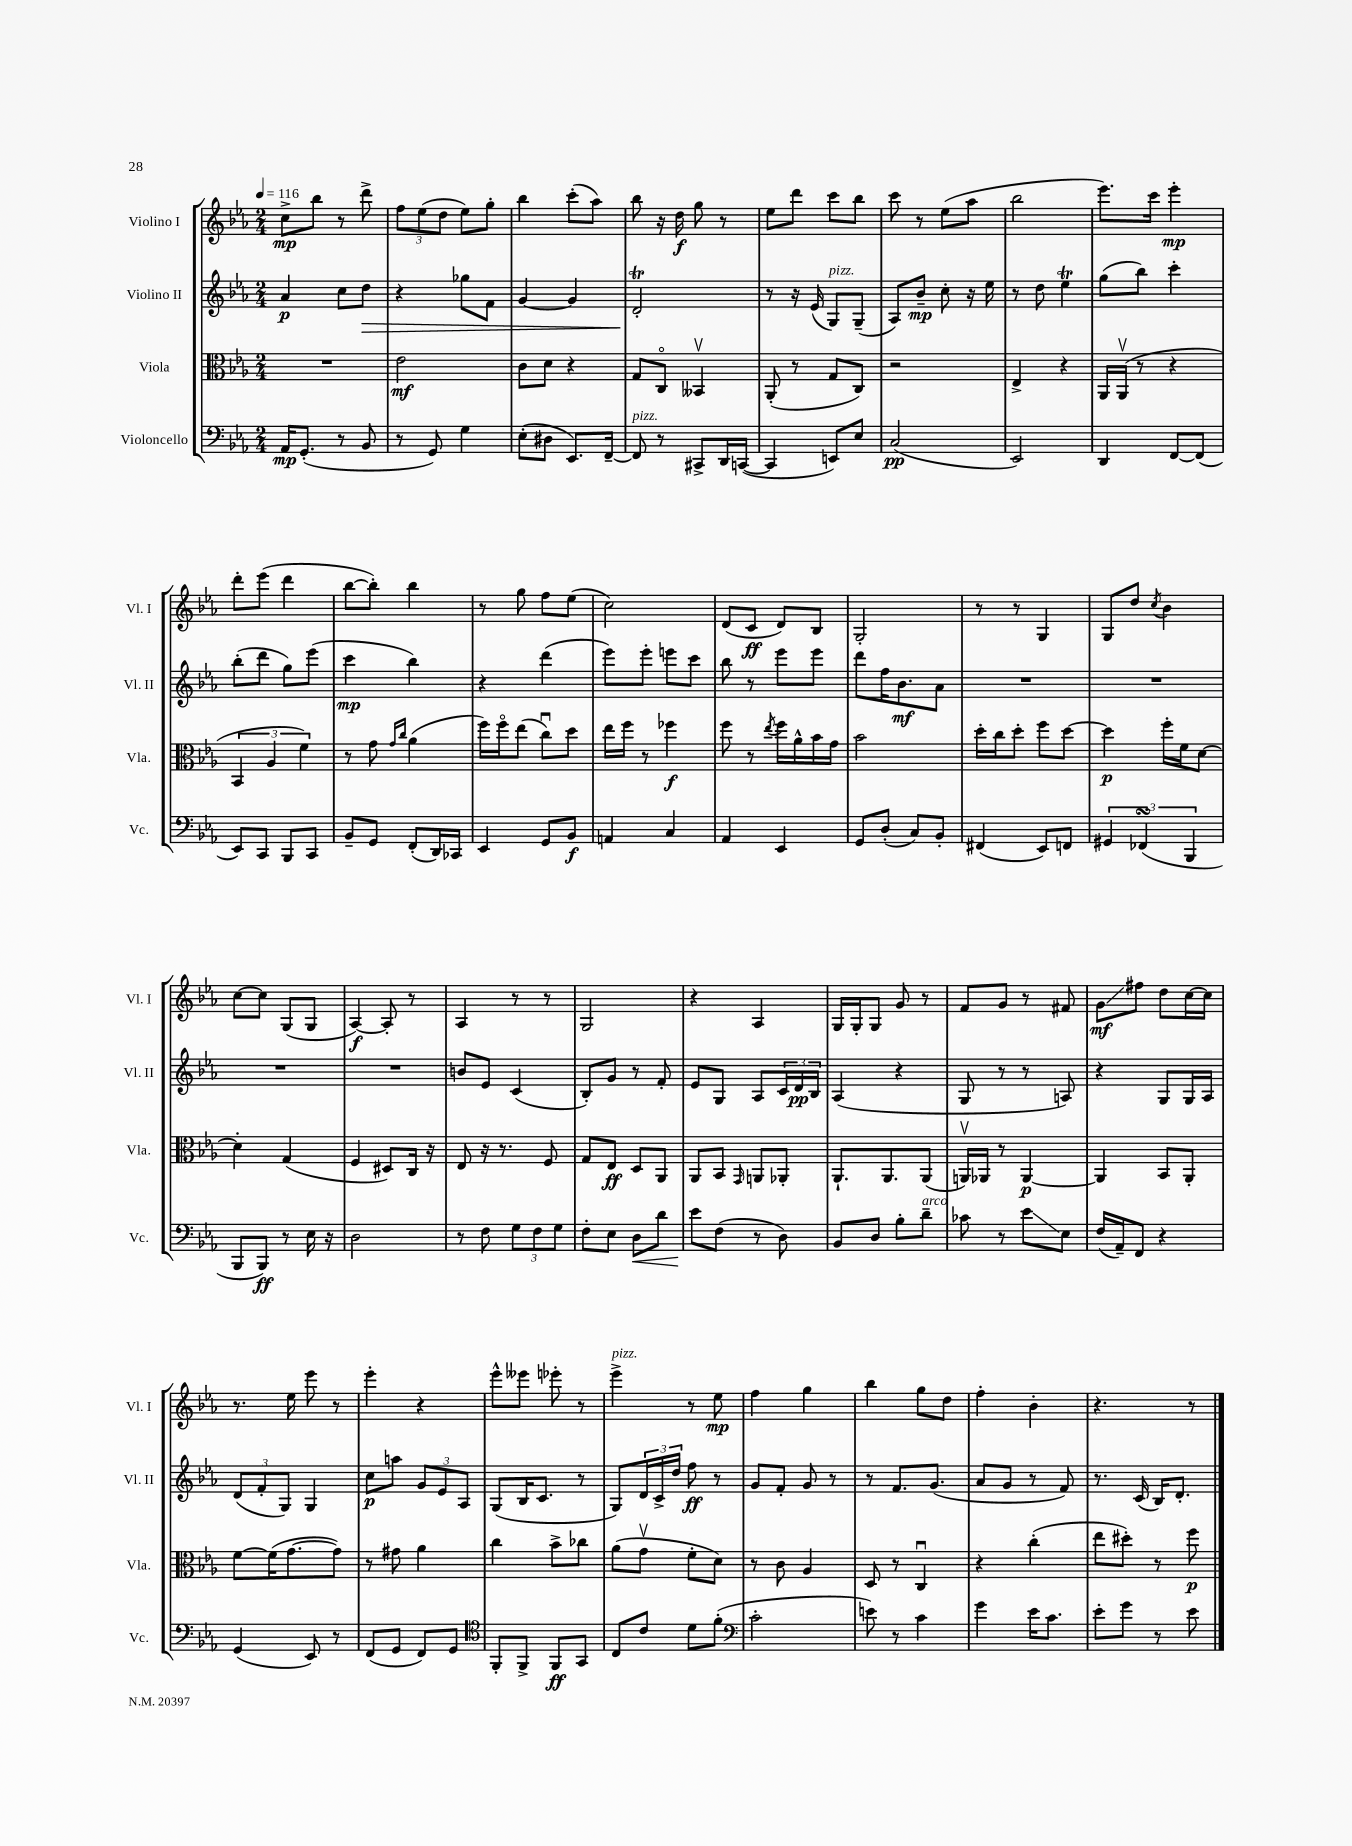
<<
\new StaffGroup <<
\new Staff = "s0" \with { instrumentName = "Violino I" shortInstrumentName = "Vl. I" } {
    \clef treble \key ees \major \numericTimeSignature \time 2/4 \tempo 4 = 116
    c''8->\mp bes''8 r8 d'''8-> |
    \tuplet 3/2 { f''8 ees''8( d''8 } ees''8) g''8-. |
    bes''4 c'''8-.( aes''8) |
    bes''8 r16 d''16\f g''8 r8 |
    ees''8 d'''8 c'''8 bes''8 |
    c'''8 r8 ees''8( aes''8 |
    bes''2 |
    ees'''8.) c'''16 ees'''4-.\mp |
    d'''8-. ees'''8( d'''4 |
    bes''8~ bes''8-.) bes''4 |
    r8 g''8 f''8 ees''8( |
    c''2) |
    d'8( c'8\ff d'8) bes8 |
    g2-. |
    r8 r8 g4 |
    g8 d''8 \acciaccatura { c''8 } bes'4 |
    c''8~ c''8 g8( g8 |
    aes4~\f) aes8-. r8 |
    aes4 r8 r8 |
    g2 |
    r4 aes4 |
    g16 g16-. g8 g'8 r8 |
    f'8 g'8 r8 fis'8 |
    g'8\glissando\mf fis''8 d''8 c''16~ c''16 |
    r8. ees''16 ees'''8 r8 |
    ees'''4-. r4 |
    ees'''8-^ eeses'''8 ees'''8-. r8 |
    ees'''4->^\markup { \italic "pizz." } r8 ees''8\mp |
    f''4 g''4 |
    bes''4 g''8 d''8 |
    f''4-. bes'4-. |
    r4. r8 \bar "|." |
}
\new Staff = "s1" \with { instrumentName = "Violino II" shortInstrumentName = "Vl. II" } {
    \clef treble \key ees \major \numericTimeSignature \time 2/4
    aes'4\p c''8 d''8\> |
    r4 ges''8 f'8 |
    g'4~ g'4 |
    d'2-.\trill\! |
    r8 r16 ees'16( g8^\markup { \italic "pizz." }) g8--( |
    aes8) bes'8--\mp c''8-. r16 ees''16 |
    r8 d''8 ees''4\trill |
    g''8( bes''8) c'''4-. |
    bes''8-.( d'''8 g''8) ees'''8( |
    c'''4\mp bes''4) |
    r4 d'''4( |
    ees'''8) ees'''8-. e'''8 c'''8 |
    bes''8 r8 ees'''8 ees'''8 |
    d'''8 f''16 bes'8.\mf aes'8 |
    R2 |
    R2 |
    R2 |
    R2 |
    b'8 ees'8 c'4( |
    bes8-.) g'8 r8 f'8-. |
    ees'8 g8 aes8 \tuplet 3/2 { c'16 d'16\pp bes16 } |
    aes4( r4 |
    g8 r8 r8 a8) |
    r4 g8 g16 aes16 |
    \tuplet 3/2 { d'8( f'8-. g8) } g4 |
    c''8\p a''8 \tuplet 3/2 { g'8 ees'8 aes8 } |
    g8( bes16 c'8. r8 |
    g8) \tuplet 3/2 { d'16 c'16-> d''16 } f''8\ff r8 |
    g'8 f'8-. g'8 r8 |
    r8 f'8. g'8.( |
    aes'8 g'8 r8 f'8) |
    r8. c'16( bes16) d'8.-. \bar "|." |
}
\new Staff = "s2" \with { instrumentName = "Viola" shortInstrumentName = "Vla." } {
    \clef alto \key ees \major \numericTimeSignature \time 2/4
    R2 |
    ees'2\mf |
    c'8 d'8 r4 |
    g8 c8\flageolet beses,4\upbow |
    aes,8-.( r8 g8 c8) |
    r2 |
    ees4-> r4 |
    aes,16 aes,16\upbow( r8 r4 |
    \tuplet 3/2 { bes,4 aes4 f'4) } |
    r8 g'8 \grace { g'16 c''16 } aes'4( |
    f''16) f''16\flageolet ees''8( c''8\downbow) d''8 |
    ees''16 f''16 r8 fes''4\f |
    f''8 r8 \acciaccatura { ees''8 } f''16 aes'16-^ bes'16 g'16 |
    bes'2 |
    d''16-. c''16 d''8-. f''8 d''8~ |
    d''4\p f''16-. f'16 d'8~ |
    d'4-. g4( |
    f4 dis8) c16 r16 |
    ees8 r16 r8. f8 |
    g8 ees8\ff d8 aes,8 |
    aes,8 bes,8 \grace { g,16 } a,8 aes,8-. |
    aes,8.-! aes,8. aes,8( |
    a,16\upbow) aes,16 r8 aes,4~\p |
    aes,4 bes,8 aes,8-. |
    f'8~ f'16( g'8.~ g'8) |
    r8 gis'8 aes'4 |
    c''4 bes'8-> ces''8 |
    aes'8( g'8\upbow f'8-. d'8) |
    r8 c'8 aes4 |
    d8 r8 c4\downbow |
    r4 c''4-.( |
    ees''8 dis''8-.) r8 f''8\p \bar "|." |
}
\new Staff = "s3" \with { instrumentName = "Violoncello" shortInstrumentName = "Vc." } {
    \clef bass \key ees \major \numericTimeSignature \time 2/4
    aes,16\mp g,8.-.( r8 bes,8 |
    r8 g,8) g4 |
    ees8-.( dis8 ees,8.) f,16~-- |
    f,8^\markup { \italic "pizz." } r8 cis,8-> d,16 c,16~( |
    c,4 e,8) ees8 |
    c2\pp( |
    ees,2) |
    d,4 f,8~ f,8( |
    ees,8) c,8 bes,,8 c,8 |
    bes,8-- g,8 f,8-.( d,16) ces,16 |
    ees,4 g,8 bes,8\f |
    a,4 c4 |
    aes,4 ees,4 |
    g,8 d8-.( c8) bes,8-. |
    fis,4( ees,8) f,8 |
    \tuplet 3/2 { gis,4 fes,4\turn( bes,,4 } |
    bes,,8 bes,,8\ff) r8 ees16 r16 |
    d2 |
    r8 f8 \tuplet 3/2 { g8 f8 g8 } |
    f8-. ees8 d8\< d'8 |
    ees'8\! f8( r8 d8) |
    bes,8 d8 bes8-. d'8--^\markup { \italic "arco" } |
    ces'8 r8 ees'8\glissando ees8 |
    f16( aes,16--) f,8 r4 |
    g,4( ees,8) r8 |
    f,8( g,8 f,8) g,8 |
    \clef tenor f,8-. f,8-> f,8\ff g,8 |
    c8 c'8 d'8 f'8-.( |
    \clef bass c'2-. |
    e'8) r8 c'4 |
    g'4 ees'16 c'8. |
    ees'8-. g'8 r8 ees'8 \bar "|." |
}
>>
>>
\layout { \context { \Score \remove "Bar_number_engraver" } }
